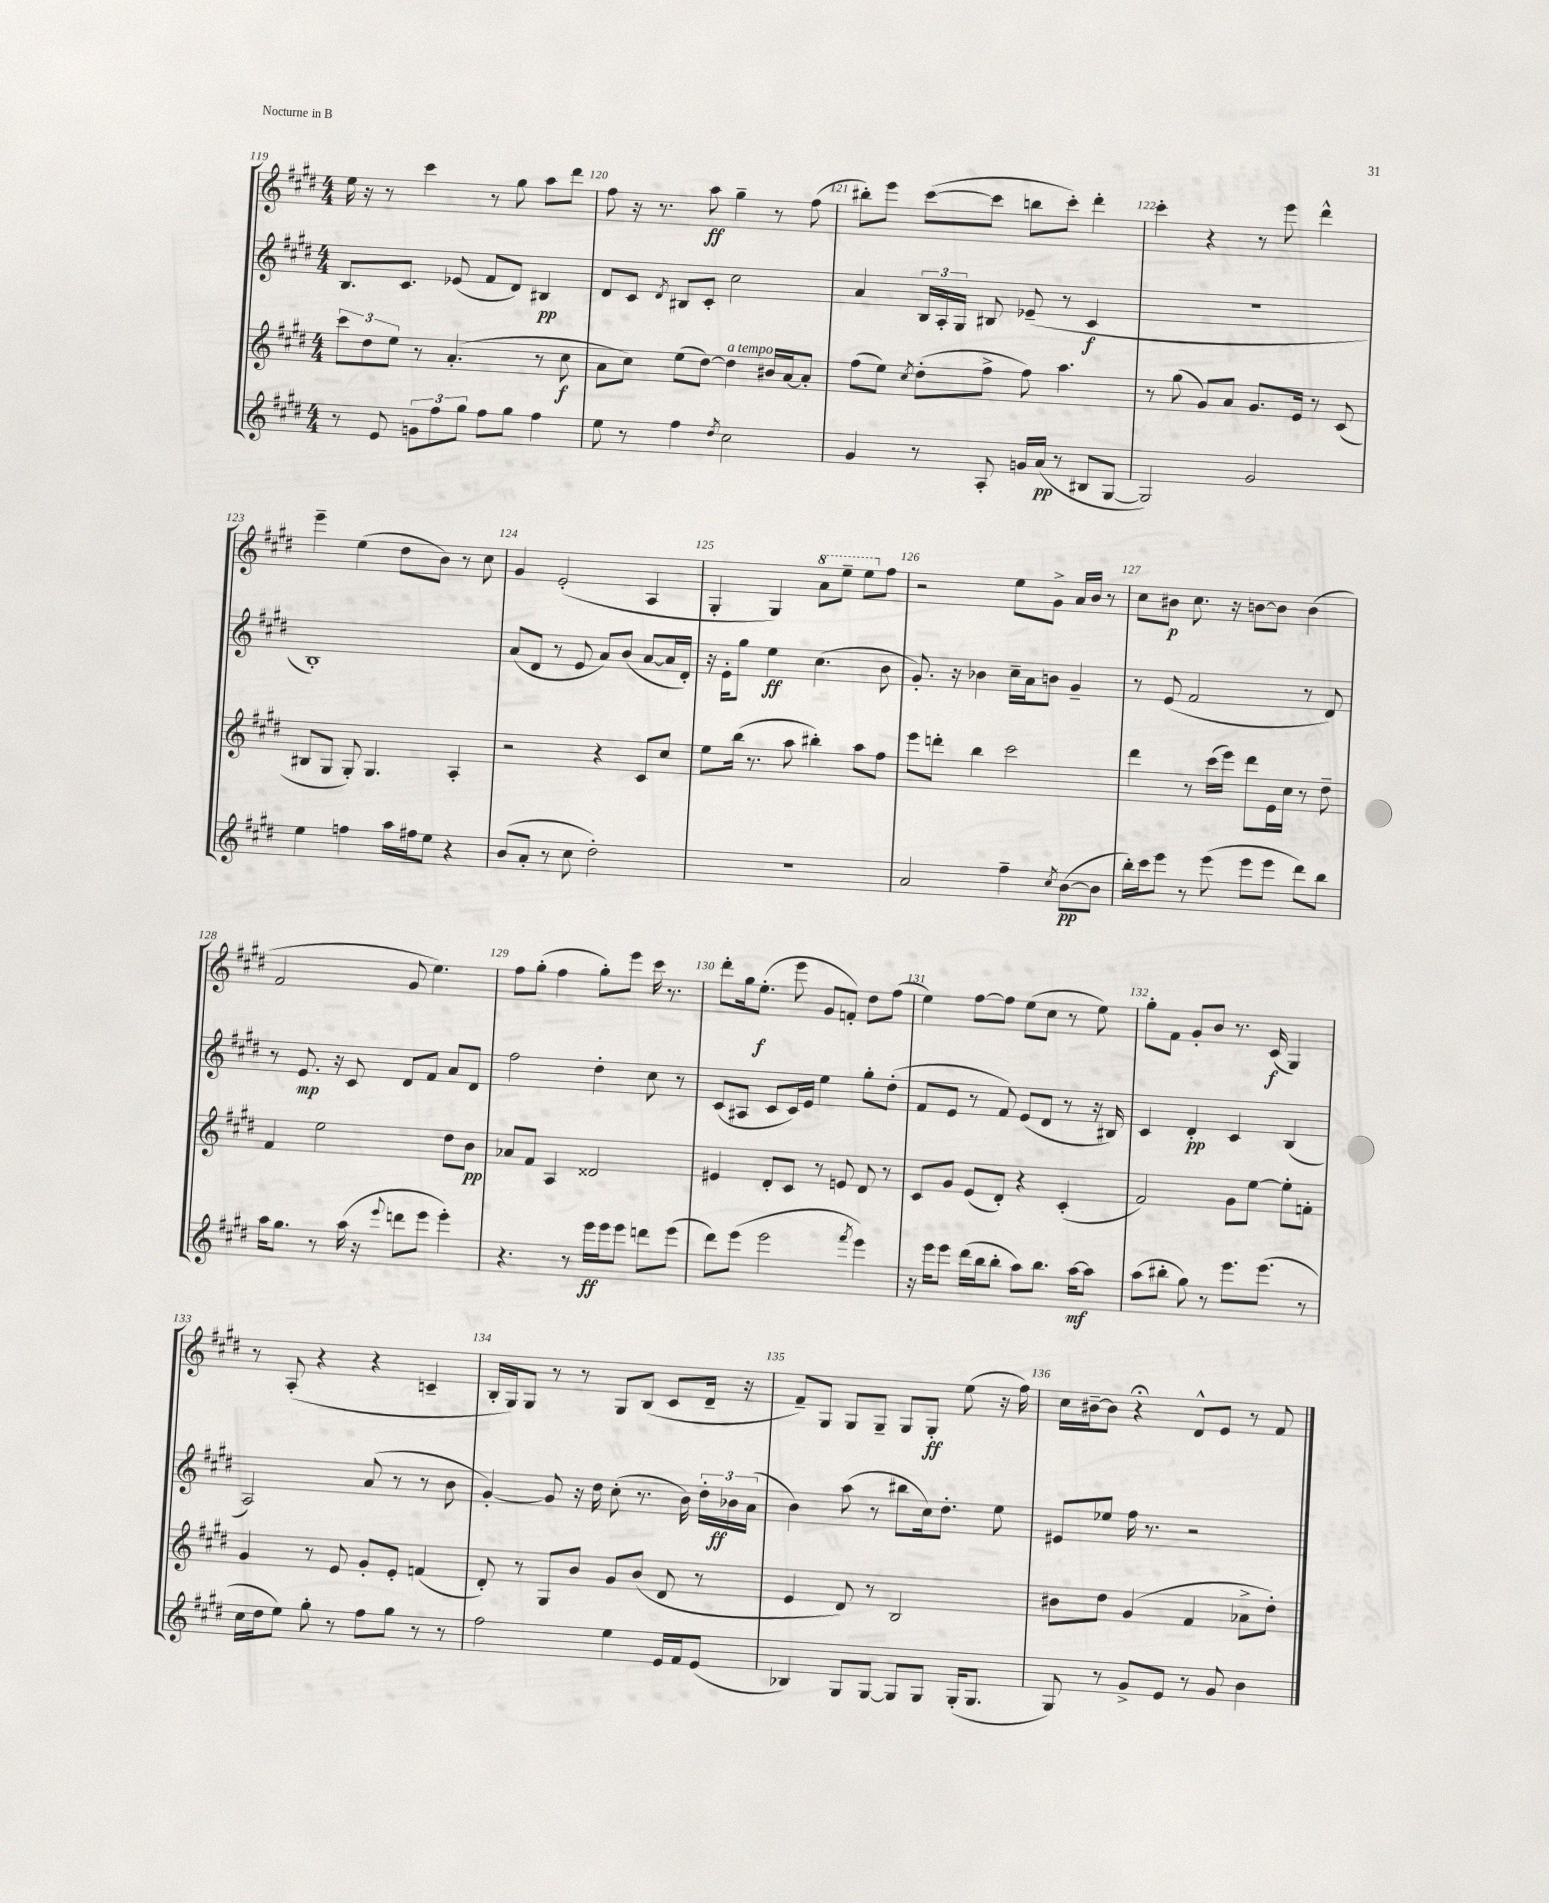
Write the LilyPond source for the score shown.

<<
\new StaffGroup <<
\new Staff = "s0" {
    \clef treble \key e \major \numericTimeSignature \time 4/4
    \autoBeamOff e''16 r16 r8 cis'''4 r8 gis''8 a''8[ dis'''8] |
    fis''8 r16 r8. a''8\ff gis''4-- r8 fis''8( |
    bis''8[-.) e'''8] cis'''8[~( cis'''8] b''8[ cis'''8]-.) dis'''4-. |
    cis'''4-. r4 r8 e'''8 dis'''4-^ |
    e'''4-- e''4( dis''8[ b'8]) r8 cis''8 |
    gis'4 e'2-.( a4 |
    gis4-. gis4) \ottava #1 a''8[ e'''8]-- e'''8[ \ottava #0 fis''8] |
    r2 e''8[ gis'8]-> a'16[ b'16] r8 |
    cis''8[ bis'8]\p cis''8. r16 b'8[~ b'8] b'4( |
    fis'2 gis'8 e''4.) |
    fis''8[ gis''8]-.( fis''4 gis''8[-.) e'''8] cis'''16 r8. |
    dis'''8[-. gis''16 e''8.]-.\f( e'''8 gis'8[ f'8]-.) dis''8[ fis''8]( |
    e''4) fis''8[~ fis''8] e''8[( cis''8] r8 e''8) |
    gis''8[-. fis'8] gis'8[-. b'8] r8. cis'16\f( gis4) |
    r8 a8-.( r4 r4 c'4-- |
    b16[-. gis16) gis8] r8 r8 gis8[ b8]( cis'8[ dis'16]-- r16 |
    fis'8[--) gis8] gis8[ gis8]-- gis8[ gis8]-.\ff e''8( r16 fis''16) |
    cis''16[ bis'16~-- bis'8] r4\fermata dis'8[-^ e'8] r8 fis'8 \bar "|." |
}
\new Staff = "s1" {
    \clef treble \key e \major \numericTimeSignature \time 4/4
    \autoBeamOff b8.[ cis'8.] ees'8( fis'8[ dis'8]) bis4\pp |
    dis'8[ cis'8] \acciaccatura { dis'8 } bis8[ cis'8]-. cis''2 |
    a'4 \tuplet 3/2 { b16[ a16-. gis16] } bis8 ees'8--( r8 cis'4\f |
    R1 |
    b1-.) |
    a'8[( dis'8] r8 e'8 a'8[) b'8]( a'8[~ a'16 dis'16]-.) |
    r16 e'16[-. gis''8] e''4\ff cis''4.( b'8 |
    gis'8.-.) r16 bes'4 cis''16[-- a'16 b'8] gis'4-- |
    r8 e'8( fis'2 r8 dis'8) |
    r8 e'8.\mp r16 cis'8 dis'8[ fis'8] a'8[ dis'8] |
    fis''2 dis''4-. cis''8 r8 |
    cis'8[( ais8] cis'8[ cis'16) e'16] e''4 gis''8[-. dis''8]-.( |
    fis'8[ e'8] r8 fis'8) e'8[( dis'8] r8 r16 bis16) |
    cis'4 dis'4-.\pp cis'4 b4( |
    a2) a'8( r8 r8 b'8 |
    gis'4~-.) gis'8 r16 dis''16 cis''8-.( r8. b'16) \tuplet 3/2 { dis''16[-. bes'16\ff a'16]( } |
    b'4) a''8( r8 bis''8[ cis''16) dis''8.]-. e''8 |
    eis'8[ ees''8] fis''16 r8. r2 \bar "|." |
}
\new Staff = "s2" {
    \clef treble \key e \major \numericTimeSignature \time 4/4
    \autoBeamOff \tuplet 3/2 { cis'''8[ dis''8 e''8] } r8 a'4.-.( r8 cis''8\f |
    a'8[ cis''8]) e''8[( dis''8]~) dis''4^\markup { \italic "a tempo" } bis'16[ a'16~ a'8]-. |
    fis''8[( e''8]) \acciaccatura { cis''8 } dis''8[-.( fis''8]-> fis''8) a''4. |
    r8 gis''8( gis'8[) a'8] gis'8.[ e'16] r8 cis'8( |
    bis8[ gis8] gis8-.) gis4. a4-. |
    r2 r4 cis'8[ cis''8] |
    e''8[ b''16]( r8. a''8 bis''4-.) a''8[ fis''8] |
    e'''8[ d'''8]-. b''4 cis'''2 |
    dis'''4 r8 cis'''16[( e'''16]) dis'''8[ e'16 cis''16] r8 dis''8-- |
    fis'4 e''2 dis''8[ b'8]\pp |
    aes'8[ fis'8] a4 disis'2 |
    eis'4 dis'8[-. cis'8] r8 e'8 dis'8 r8 |
    cis'8[ gis'8] e'8[( dis'8]-.) r4 cis'4-.( |
    fis'2) gis'8[ e''8]~ e''8[-. f'8]-. |
    gis'4 r8 e'8 gis'8[-. e'8]-. f'4( |
    dis'8-.) r8 gis8[ b'8] gis'8[ b'8]( dis'8 r8 |
    e'4 dis'8) r8 b2 |
    bis'8[ dis''8] gis'4( fis'4 aes'8[-> dis''8]-.) \bar "|." |
}
\new Staff = "s3" {
    \clef treble \key e \major \numericTimeSignature \time 4/4
    \autoBeamOff r8 e'8 \tuplet 3/2 { g'8[ fis''8 gis''8] } fis''8[ gis''8] fis''4 |
    e''8 r8 fis''4 \acciaccatura { dis''8 } cis''2 |
    gis'4 r8 a8-. g'16[ a'16]\pp( r8 bis8[ gis8]~ |
    gis2) gis'2 |
    e''4 f''4 a''16[ fis''16 e''8] r4 |
    b'8[( a'8]-. r8 cis''8 dis''2-.) |
    R1 |
    a'2 fis''4-- \acciaccatura { cis''8 } b'8[~\pp( b'8] |
    b''16[-.) cis'''16 e'''8] r8 e'''8( e'''8[ e'''8] dis'''8[) b''8] |
    a''16[ gis''8.] r8 a''16( r16 \appoggiatura { e'''8 } d'''8[ e'''8] e'''4-.) |
    r4. r8 e'''16[\ff e'''16 e'''8] d'''8[ e'''8]( |
    dis'''8[) e'''8]( e'''2 \acciaccatura { fis'''8 } e'''4) |
    r16 e'''16[ e'''8] dis'''16[( b''16 b''8]-. a''8[) b''8.] a''16[~\mf a''8] |
    a''8[( bis''8]-. gis''8) r8 e'''8.[ e'''8.]( r8 |
    cis''16[ dis''16 e''8]) gis''8-. r8 fis''8[ gis''8] r8 r8 |
    fis''2 e''4 e'16[ fis'16 e'8]( |
    bes4) gis8[ gis8]~ gis8[ gis8] gis16[-.( gis8.] |
    gis8) r8 gis'8[-> e'8] r8 gis'8 b'4 \bar "|." |
}
>>
>>
\layout { \context { \Score currentBarNumber = #119 \override BarNumber.break-visibility = ##(#f #t #t) barNumberVisibility = #all-bar-numbers-visible } }
